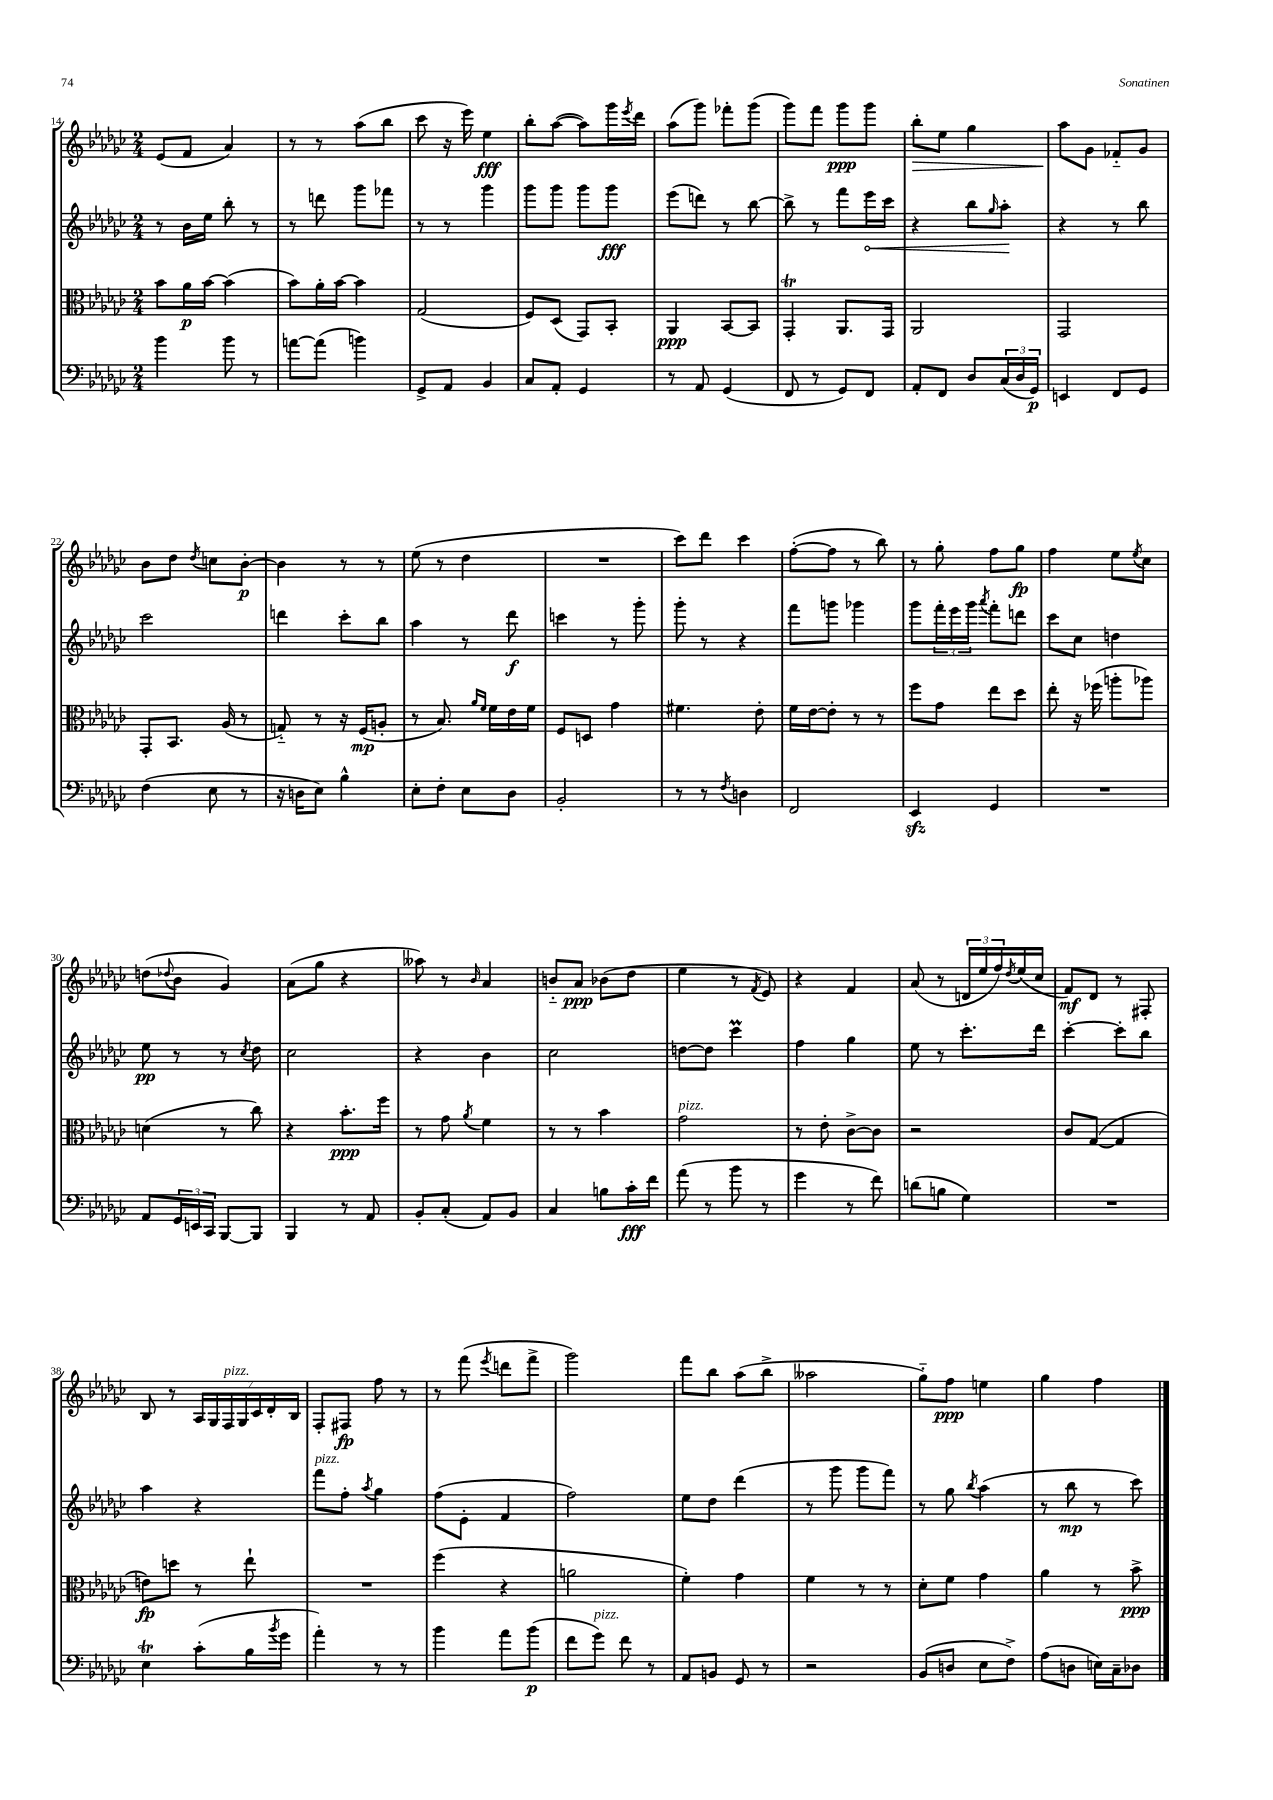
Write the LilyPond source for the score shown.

<<
\new StaffGroup <<
\new Staff = "s0" {
    \clef treble \key ges \major \numericTimeSignature \time 2/4
    ees'8( f'8 aes'4) |
    r8 r8 aes''8( bes''8 |
    ces'''8 r16 ees'''16) ees''4\fff |
    bes''8-. aes''8~( aes''8) ges'''16 \acciaccatura { ees'''8 } des'''16 |
    aes''8( ges'''8) fes'''8-. ges'''8( |
    ges'''8) f'''8 ges'''8\ppp ges'''8 |
    bes''8-.\> ees''8 ges''4 |
    aes''8\! ges'8 fes'8-_ ges'8 |
    bes'8 des''8 \acciaccatura { des''8 } c''8 bes'8~-.\p |
    bes'4 r8 r8 |
    ees''8( r8 des''4 |
    R2 |
    ces'''8) des'''8 ces'''4 |
    f''8~-.( f''8 r8 bes''8) |
    r8 ges''8-. f''8 ges''8\fp |
    f''4 ees''8 \acciaccatura { ees''8 } ces''8 |
    d''8( \appoggiatura { des''8 } bes'8 ges'4) |
    aes'8( ges''8 r4 |
    aeses''8) r8 \grace { bes'16 } aes'4 |
    b'8-_ aes'8\ppp bes'8( des''8 |
    ees''4 r8 \acciaccatura { f'8 } ees'8) |
    r4 f'4 |
    aes'8( r8 \tuplet 3/2 { d'16 ees''16 f''16) } \acciaccatura { des''8 } ees''16( ces''16 |
    f'8\mf) des'8 r8 fis8-. |
    bes8 r8 \tuplet 7/4 { aes16 ges16 f16^\markup { \italic "pizz." } ges16 ces'16 des'16-. bes16 } |
    f8-. fis8\fp f''8 r8 |
    r8 f'''8( \acciaccatura { ees'''8 } d'''8 f'''8-> |
    ges'''2) |
    f'''8 bes''8 aes''8( bes''8-> |
    aeses''2 |
    ges''8-_) f''8\ppp e''4 |
    ges''4 f''4 \bar "|." |
}
\new Staff = "s1" {
    \clef treble \key ges \major \numericTimeSignature \time 2/4
    r8 bes'16 ees''16 bes''8-. r8 |
    r8 d'''8 ges'''8 fes'''8 |
    r8 r8 ges'''4 |
    ges'''8 ges'''8 ges'''8 ges'''8\fff |
    ees'''8( d'''8) r8 bes''8~ |
    bes''8-> r8 f'''8 \once \override Hairpin.circled-tip = ##t ees'''16\< ces'''16 |
    r4 bes''8 \grace { ges''16 } aes''8-.\! |
    r4 r8 bes''8 |
    ces'''2 |
    d'''4 ces'''8-. bes''8 |
    aes''4 r8 des'''8\f |
    c'''4 r8 ges'''8-. |
    ges'''8-. r8 r4 |
    f'''8 g'''8 ges'''4 |
    ges'''8 \tuplet 3/2 { f'''16-. ees'''16 ges'''16 } \acciaccatura { aes'''8 } f'''8-. d'''8 |
    ces'''8 ces''8 d''4 |
    ees''8\pp r8 r8 \acciaccatura { ces''8 } des''8 |
    ces''2 |
    r4 bes'4 |
    ces''2 |
    d''8~ d''8 ces'''4\prall |
    f''4 ges''4 |
    ees''8 r8 ces'''8.-. des'''16 |
    ces'''4~-. ces'''8-. bes''8 |
    aes''4 r4 |
    f'''8^\markup { \italic "pizz." } f''8-. \acciaccatura { aes''8 } ges''4 |
    f''8( ees'8-. f'4 |
    f''2) |
    ees''8 des''8 des'''4( |
    r8 ges'''8 ges'''8 f'''8) |
    r8 ges''8 \acciaccatura { bes''8 } aes''4( |
    r8 bes''8\mp r8 ces'''8) \bar "|." |
}
\new Staff = "s2" {
    \clef alto \key ges \major \numericTimeSignature \time 2/4
    bes'8 aes'16\p bes'16~ bes'4( |
    bes'8) aes'16-. bes'16~ bes'4 |
    ges2( |
    f8) des8( ges,8) bes,8-. |
    aes,4\ppp bes,8~ bes,8 |
    ges,4-.\trill aes,8. ges,16 |
    aes,2 |
    ges,2 |
    ges,8-. bes,8. aes16( r8 |
    g8-_) r8 r16 f16\mp( a8-. |
    r8 bes8.) \grace { aes'16 f'16 } f'16 ees'16 f'16 |
    f8 d8 ges'4 |
    fis'4. ees'8-. |
    f'16 ees'16~ ees'8-. r8 r8 |
    f''8 ges'8 ees''8 des''8 |
    ees''8-. r16 fes''16( a''8-. aes''8) |
    d'4( r8 ces''8) |
    r4 bes'8.-.\ppp f''16 |
    r8 ges'8 \acciaccatura { aes'8 } f'4 |
    r8 r8 bes'4 |
    ges'2^\markup { \italic "pizz." } |
    r8 ees'8-. ces'8~-> ces'8 |
    r2 |
    ces'8 ges8~( ges4 |
    e'8\fp) d''8 r8 ees''8-! |
    R2 |
    f''4( r4 |
    a'2 |
    f'4-.) ges'4 |
    f'4 r8 r8 |
    des'8-. f'8 ges'4 |
    aes'4 r8 bes'8->\ppp \bar "|." |
}
\new Staff = "s3" {
    \clef bass \key ges \major \numericTimeSignature \time 2/4
    bes'4 bes'8 r8 |
    a'8~ a'8( b'4) |
    ges,8-> aes,8 bes,4 |
    ces8 aes,8-. ges,4 |
    r8 aes,8 ges,4( |
    f,8 r8 ges,8) f,8 |
    aes,8-. f,8 des8 \tuplet 3/2 { ces16( des16 ges,16\p) } |
    e,4 f,8 ges,8 |
    f4( ees8 r8 |
    r16 d16 ees8) bes4-^ |
    ees8-. f8-. ees8 des8 |
    bes,2-. |
    r8 r8 \acciaccatura { f8 } d4 |
    f,2 |
    ees,4\sfz ges,4 |
    R2 |
    aes,8 \tuplet 3/2 { ges,16 e,16 ces,16 } bes,,8~ bes,,8 |
    bes,,4 r8 aes,8 |
    bes,8-. ces8-.( aes,8) bes,8 |
    ces4 b8 ces'16-.\fff f'16 |
    aes'8( r8 bes'8 r8 |
    ges'4 r8 f'8) |
    d'8( b8 ges4) |
    R2 |
    ees4\trill ces'8-.( bes16 \acciaccatura { bes'8 } ges'16 |
    aes'4-.) r8 r8 |
    bes'4 aes'8 bes'8\p( |
    f'8 ges'8^\markup { \italic "pizz." }) f'8 r8 |
    aes,8 b,8 ges,8 r8 |
    r2 |
    bes,8( d8 ees8 f8->) |
    aes8( d8 e16) ces16-- des8 \bar "|." |
}
>>
>>
\layout { \context { \Score currentBarNumber = #14 } }
